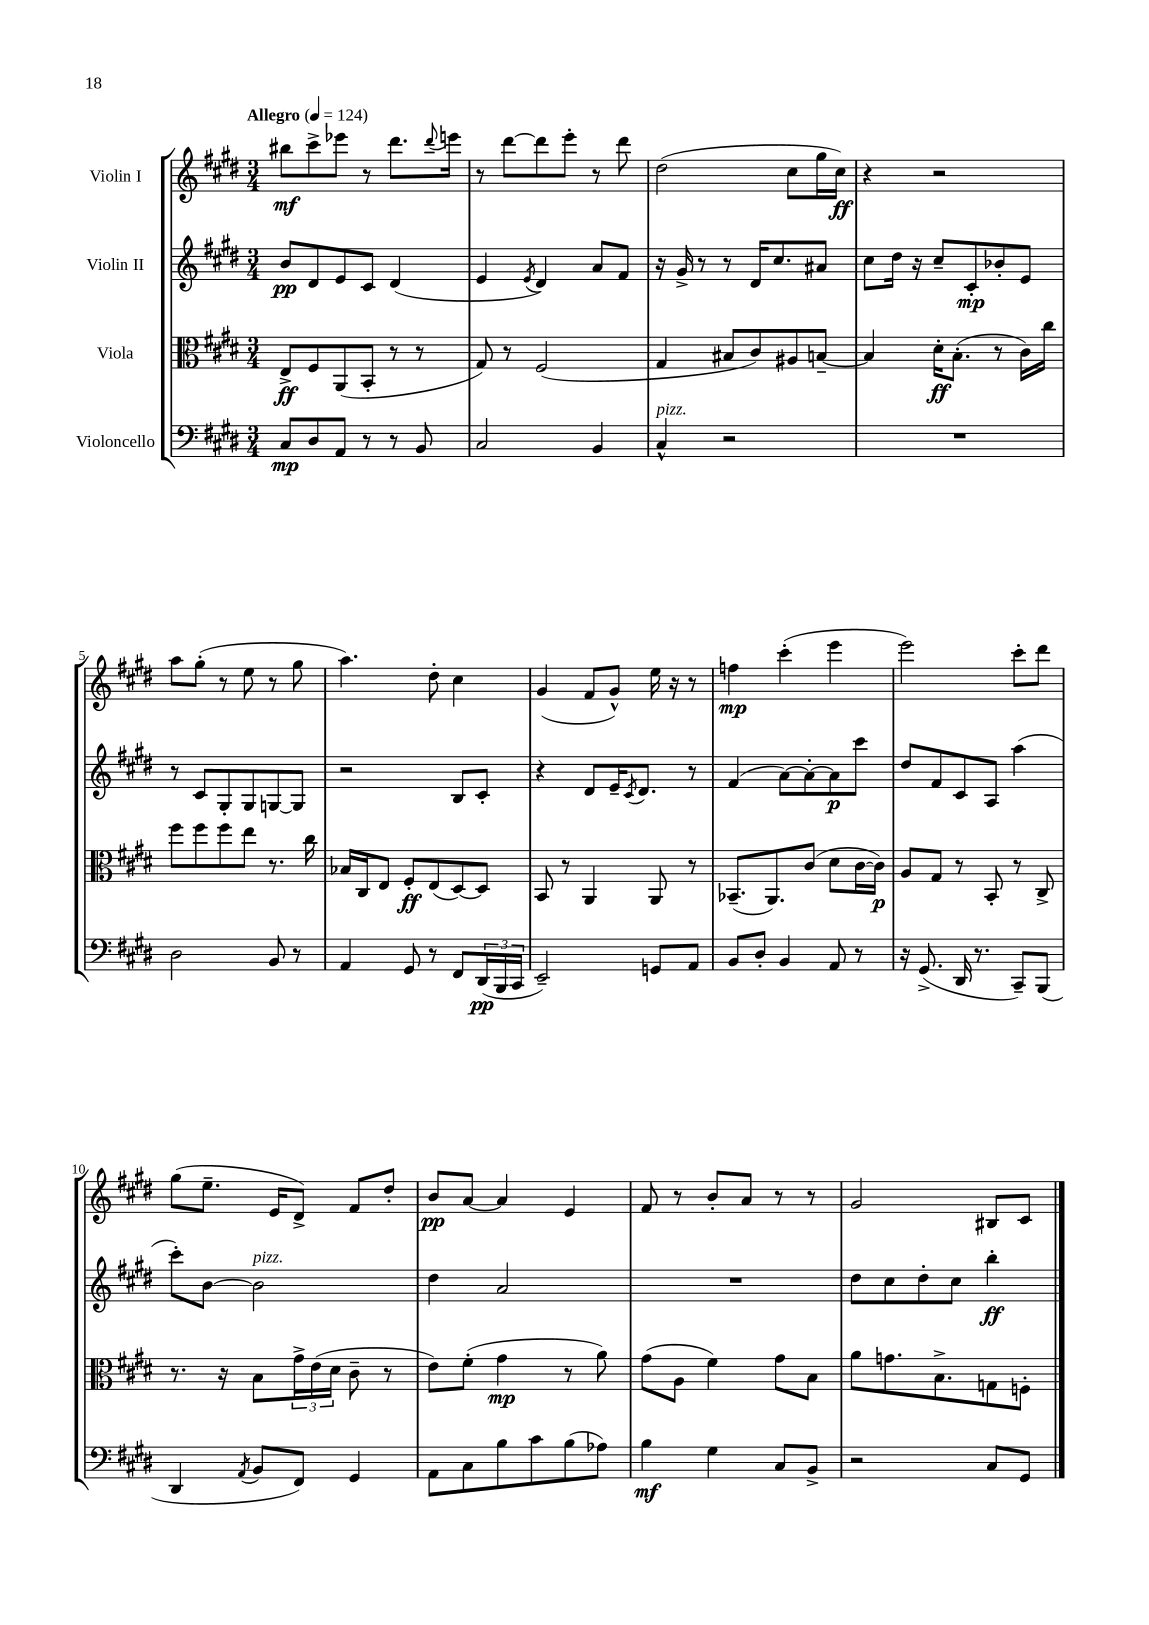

**kern	**kern	**kern	**kern
*staff4	*staff3	*staff2	*staff1
*clefF4	*clefC3	*clefG2	*clefG2
*k[f#c#g#d#]	*k[f#c#g#d#]	*k[f#c#g#d#]	*k[f#c#g#d#]
*M3/4	*M3/4	*M3/4	*M3/4
*MM124	*MM124	*MM124	*MM124
8C#	8E^	8b	8bb#
8D#	8F#	8d#	8ccc#^
8AA	(8AA	8e	8eee-
8r	8BB'	8c#	8r
8r	8r	(4d#	8.ddd#
8BB	8r	.	.
.	.	.	8qqddd#
.	.	.	16eee
=	=	=	=
2C#	8G#)	4e	8r
.	8r	.	[8ddd#
.	.	8qe	.
.	(2F#	4d#)	8ddd#]
.	.	.	8eee'
4BB	.	8a	8r
.	.	8f#	8ddd#
=	=	=	=
4C#^^	4G#	16r	(2dd#
.	.	16g#^	.
.	.	8r	.
2r	8B#	8r	.
.	8c#)	16d#	.
.	.	8.cc#	.
.	8A#	.	8cc#
.	[8B~	8a#	16gg#
.	.	.	16cc#)
=	=	=	=
2.r	4B]	8cc#	4r
.	.	16dd#	.
.	.	16r	.
.	16d#'	8cc#~	2r
.	(8.B'	.	.
.	.	8c#'	.
.	8r	8b-'	.
.	16c#)	8e	.
.	16cc#	.	.
=	=	=	=
2D#	8ff#	8r	8aa
.	8ff#	8c#	(8gg#'
.	8ff#	8G#'	8r
.	8ee	8G#	8ee
8BB	8.r	[8G	8r
8r	.	8G]	8gg#
.	16cc#	.	.
=	=	=	=
4AA	16B-	2r	4.aa)
.	16C#	.	.
.	8E	.	.
8GG#	8F#'	.	.
8r	(8E	.	8dd#'
8FF#	[8D#)	8B	4cc#
(24DD#	8D#]	8c#'	.
24BBB	.	.	.
24CC#	.	.	.
=	=	=	=
2EE~)	8BB	4r	(4g#
.	8r	.	.
.	4AA	8d#	8f#
.	.	16e~	8g#^^)
.	.	8qc#	.
.	.	8.d#	.
8GG	8AA	.	16ee
.	.	.	16r
8AA	8r	8r	8r
=	=	=	=
8BB	(8.BB-~	(4f#	4ff
8D#'	.	.	.
.	8.AA)	.	.
4BB	.	[8a)	(4ccc#'
.	(8c#	8a'_	.
8AA	8d#	8a]	4eee
8r	[16c#	8ccc#	.
.	16c#])	.	.
=	=	=	=
16r	8A	8dd#	2eee)
(8.GG#^	.	.	.
.	8G#	8f#	.
16DD#	8r	8c#	.
8.r	.	.	.
.	8BB'	8A	.
8CC#~)	8r	(4aa	8ccc#'
(8BBB	8C#^	.	8ddd#
=	=	=	=
4DD#	8.r	8ccc#')	(8gg#
.	.	[8b	8.ee~
.	16r	.	.
8qAA	.	.	.
8BB	8B	2b]	.
.	.	.	16e
8FF#)	24g#^	.	8d#^)
.	(24e	.	.
.	24d#	.	.
4GG#	8c#~	.	8f#
.	8r	.	8dd#'
=	=	=	=
8AA	8e)	4dd#	8b
8C#	(8f#'	.	[8a
8B	4g#	2a	4a]
8c#	.	.	.
(8B	8r	.	4e
8A-)	8a)	.	.
=	=	=	=
4B	(8g#	2.r	8f#
.	8A	.	8r
4G#	4f#)	.	8b'
.	.	.	8a
8C#	8g#	.	8r
8BB^	8B	.	8r
=	=	=	=
2r	8a	8dd#	2g#
.	8.g	8cc#	.
.	.	8dd#'	.
.	8.B^	.	.
.	.	8cc#	.
8C#	8G	4bb'	8B#
8GG#	8F'	.	8c#
==	==	==	==
*-	*-	*-	*-
